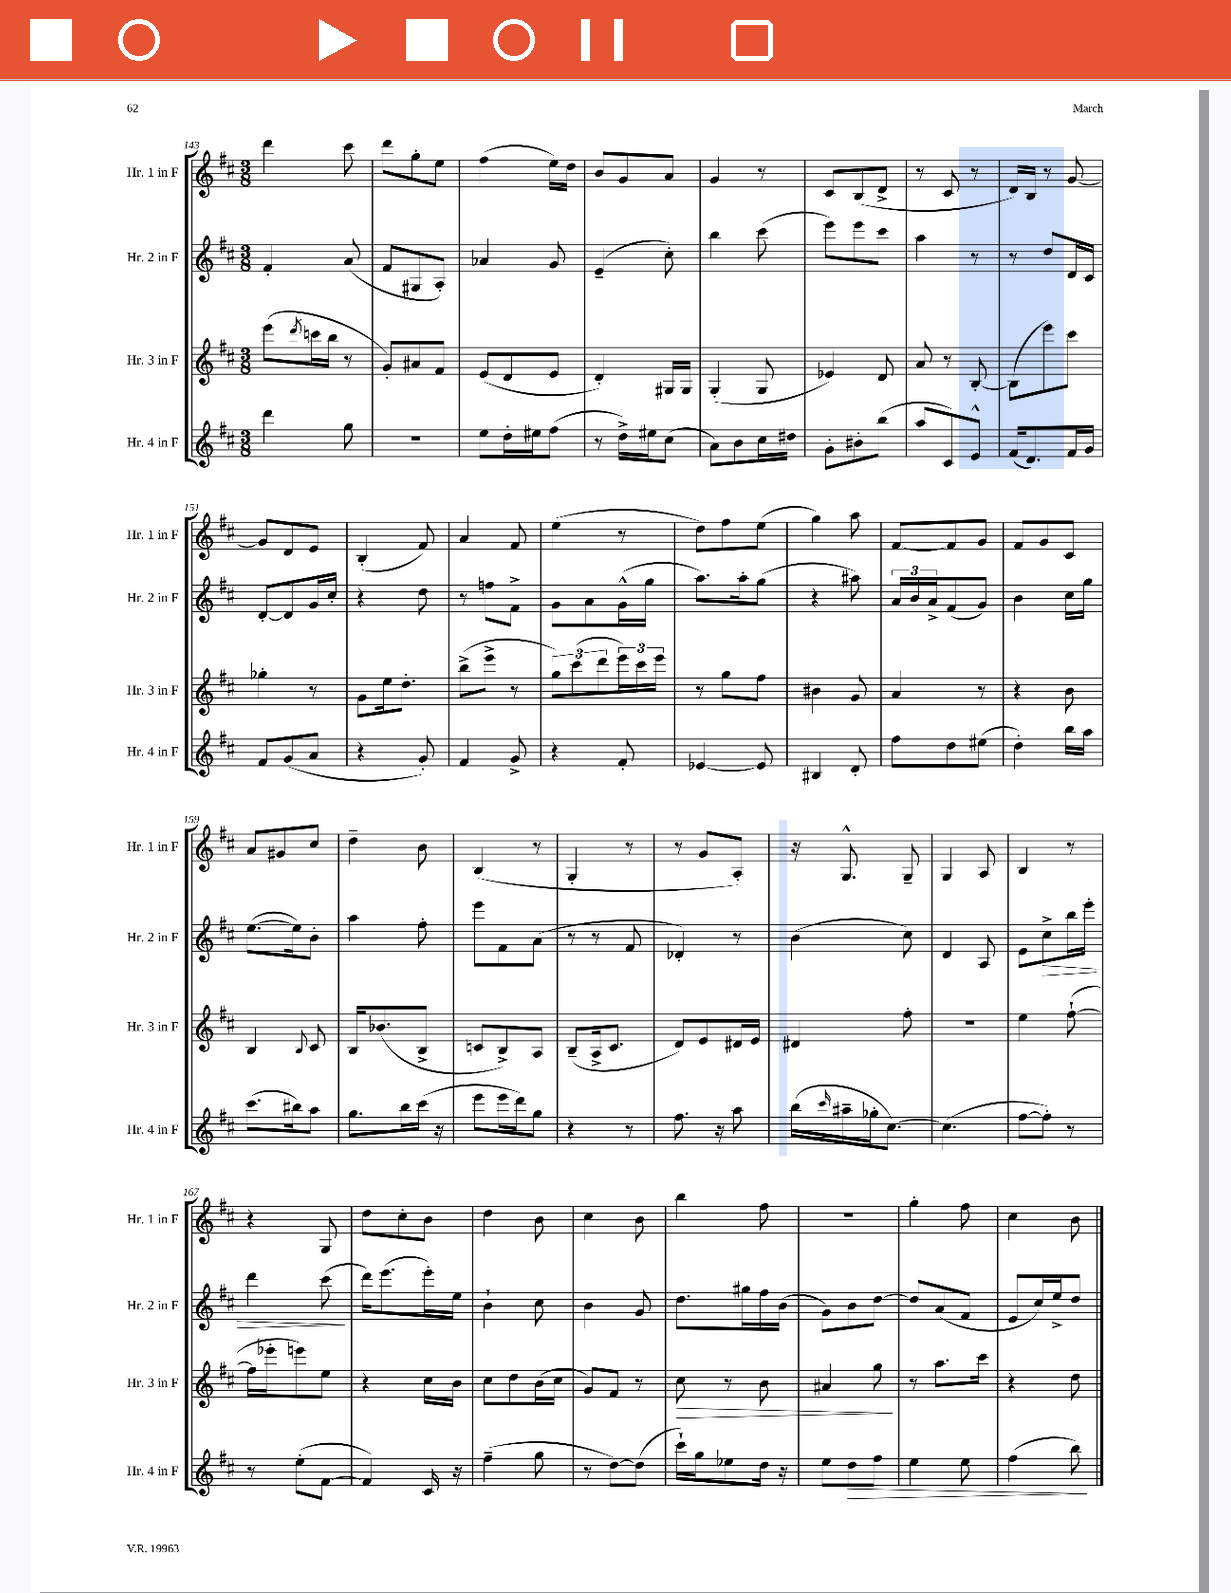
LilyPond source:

<<
\new StaffGroup <<
\new Staff = "s0" \with { instrumentName = "Hr. 1 in F" shortInstrumentName = "Hr. 1 in F" } {
    \clef treble \key d \major \numericTimeSignature \time 3/8
    d'''4 cis'''8 |
    d'''8 g''8-. e''8 |
    fis''4( e''16) d''16 |
    b'8 g'8 a'8 |
    g'4 r8 |
    cis'8 b8( d'8-> |
    r8 cis'8 r8 |
    d'16) b16 r8 g'8~ |
    g'8 d'8 e'8 |
    b4-.( fis'8) |
    a'4 fis'8 |
    e''4( r8 |
    d''8) fis''8 e''8( |
    g''4) a''8 |
    fis'8~ fis'8 g'8 |
    fis'8 g'8 cis'8 |
    a'8 gis'8 cis''8 |
    d''4-- b'8 |
    b4( r8 |
    g4-. r8 |
    r8 g'8 a8-.) |
    r16 g8.-^ g8-- |
    g4 a8 |
    b4 r8 |
    r4 g8 |
    d''8 cis''8-. b'8 |
    d''4 b'8 |
    cis''4 b'8 |
    b''4 fis''8 |
    R4. |
    g''4-. fis''8 |
    cis''4 b'8 \bar "|." |
}
\new Staff = "s1" \with { instrumentName = "Hr. 2 in F" shortInstrumentName = "Hr. 2 in F" } {
    \clef treble \key d \major \numericTimeSignature \time 3/8
    fis'4-. a'8( |
    fis'8 gis8 a8-.) |
    aes'4 g'8 |
    e'4--( cis''8-.) |
    b''4 cis'''8( |
    e'''8) e'''8 cis'''8 |
    a''4 r8 |
    r8 d''8 d'16 cis'16 |
    d'8~-. d'8 g'16 cis''16-. |
    r4 d''8 |
    r8 f''8 fis'8-> |
    g'8 a'8 g'16-^( g''16 |
    a''8.) a''16-. g''8( |
    r4 ais''8) |
    \tuplet 3/2 { a'16 b'16 a'16-> } fis'8( g'8) |
    b'4 cis''16 g''16 |
    e''8.~( e''16) b'8-. |
    a''4 fis''8-. |
    e'''8 fis'8 a'8( |
    r8 r8 fis'8 |
    des'4-.) r8 |
    b'4( cis''8) |
    d'4 a8 |
    e'8 cis''8->\> b''16 e'''16-. |
    d'''4 cis'''8\!( |
    d'''16) e'''8.( e'''16-.) e''16 |
    b'4-! cis''8 |
    b'4 g'8 |
    d''8. gis''16 fis''16 b'16( |
    g'8) b'8 d''8~ |
    d''8 a'8( fis'8 |
    e'8 cis''16) e''16-> d''8 \bar "|." |
}
\new Staff = "s2" \with { instrumentName = "Hr. 3 in F" shortInstrumentName = "Hr. 3 in F" } {
    \clef treble \key d \major \numericTimeSignature \time 3/8
    e'''8( \acciaccatura { d'''8 } c'''16 b''16 r8 |
    g'8-.) ais'8 fis'8 |
    e'8( d'8 e'8 |
    d'4-.) gis16 gis16 |
    g4-.( g8 |
    ees'4) d'8 |
    a'8 r8 b8~-. |
    b8( e'''8) cis'''8 |
    ges''4-. r8 |
    g'8 e''16 d''8.-. |
    b''8->( e'''8-> r8 |
    \tuplet 3/2 { g''8) cis'''8( d'''8 } \tuplet 3/2 { e'''16) cis'''16 e'''16 } |
    r8 g''8 fis''8 |
    bis'4 g'8 |
    a'4 r8 |
    r4 b'8 |
    b4 \appoggiatura { b8 } cis'8 |
    b16 bes'8.( b8-> |
    c'8 b8->) a8 |
    b8--( a16-> cis'8. |
    d'8) e'8 dis'16 e'16 |
    dis'4 fis''8-. |
    R4. |
    e''4 fis''8~-!( |
    fis''16 ees'''16-. e'''8) e''8 |
    r4 cis''16 b'16 |
    cis''8 d''8 b'16( cis''16 |
    g'8) fis'8 r8 |
    cis''8\> r8 b'8 |
    ais'4 g''8\! |
    r8 a''8. cis'''16 |
    r4 d''8 \bar "|." |
}
\new Staff = "s3" \with { instrumentName = "Hr. 4 in F" shortInstrumentName = "Hr. 4 in F" } {
    \clef treble \key d \major \numericTimeSignature \time 3/8
    d'''4 g''8 |
    R4. |
    e''8 d''16-. eis''16 fis''8( |
    r8 d''16->) eis''16 cis''8( |
    a'8) b'8 cis''16 dis''16 |
    g'8-. bis'8-. b''8( |
    a''8 cis'8) e'8-^ |
    fis'16( d'8.) fis'16 g'16 |
    fis'8 g'8( a'8 |
    r4 g'8-.) |
    fis'4 g'8-> |
    r4 fis'8-. |
    ees'4~ ees'8 |
    bis4 d'8-. |
    fis''8 d''8 eis''8( |
    d''4-.) b''16 a''16 |
    cis'''8.( bis''16) a''8 |
    g''8. b''16 cis'''16( r16 |
    e'''8 e'''16 d'''16) g''8 |
    r4 r8 |
    fis''8. r16 a''8 |
    b''16( \grace { cis'''16 } ais''16-- ges''16-. cis''8.~) |
    cis''4.( |
    fis''8~ fis''8-.) r8 |
    r8 e''8-.( fis'8~ |
    fis'4) cis'16 r16 |
    fis''4--( g''8 |
    r8 d''8~) d''8( |
    cis'''16-!) g''16 ees''8 d''16 r16 |
    e''8 d''8\> fis''8 |
    e''4 e''8 |
    fis''4( b''8\!) \bar "|." |
}
>>
>>
\layout { \context { \Score currentBarNumber = #143 } }
